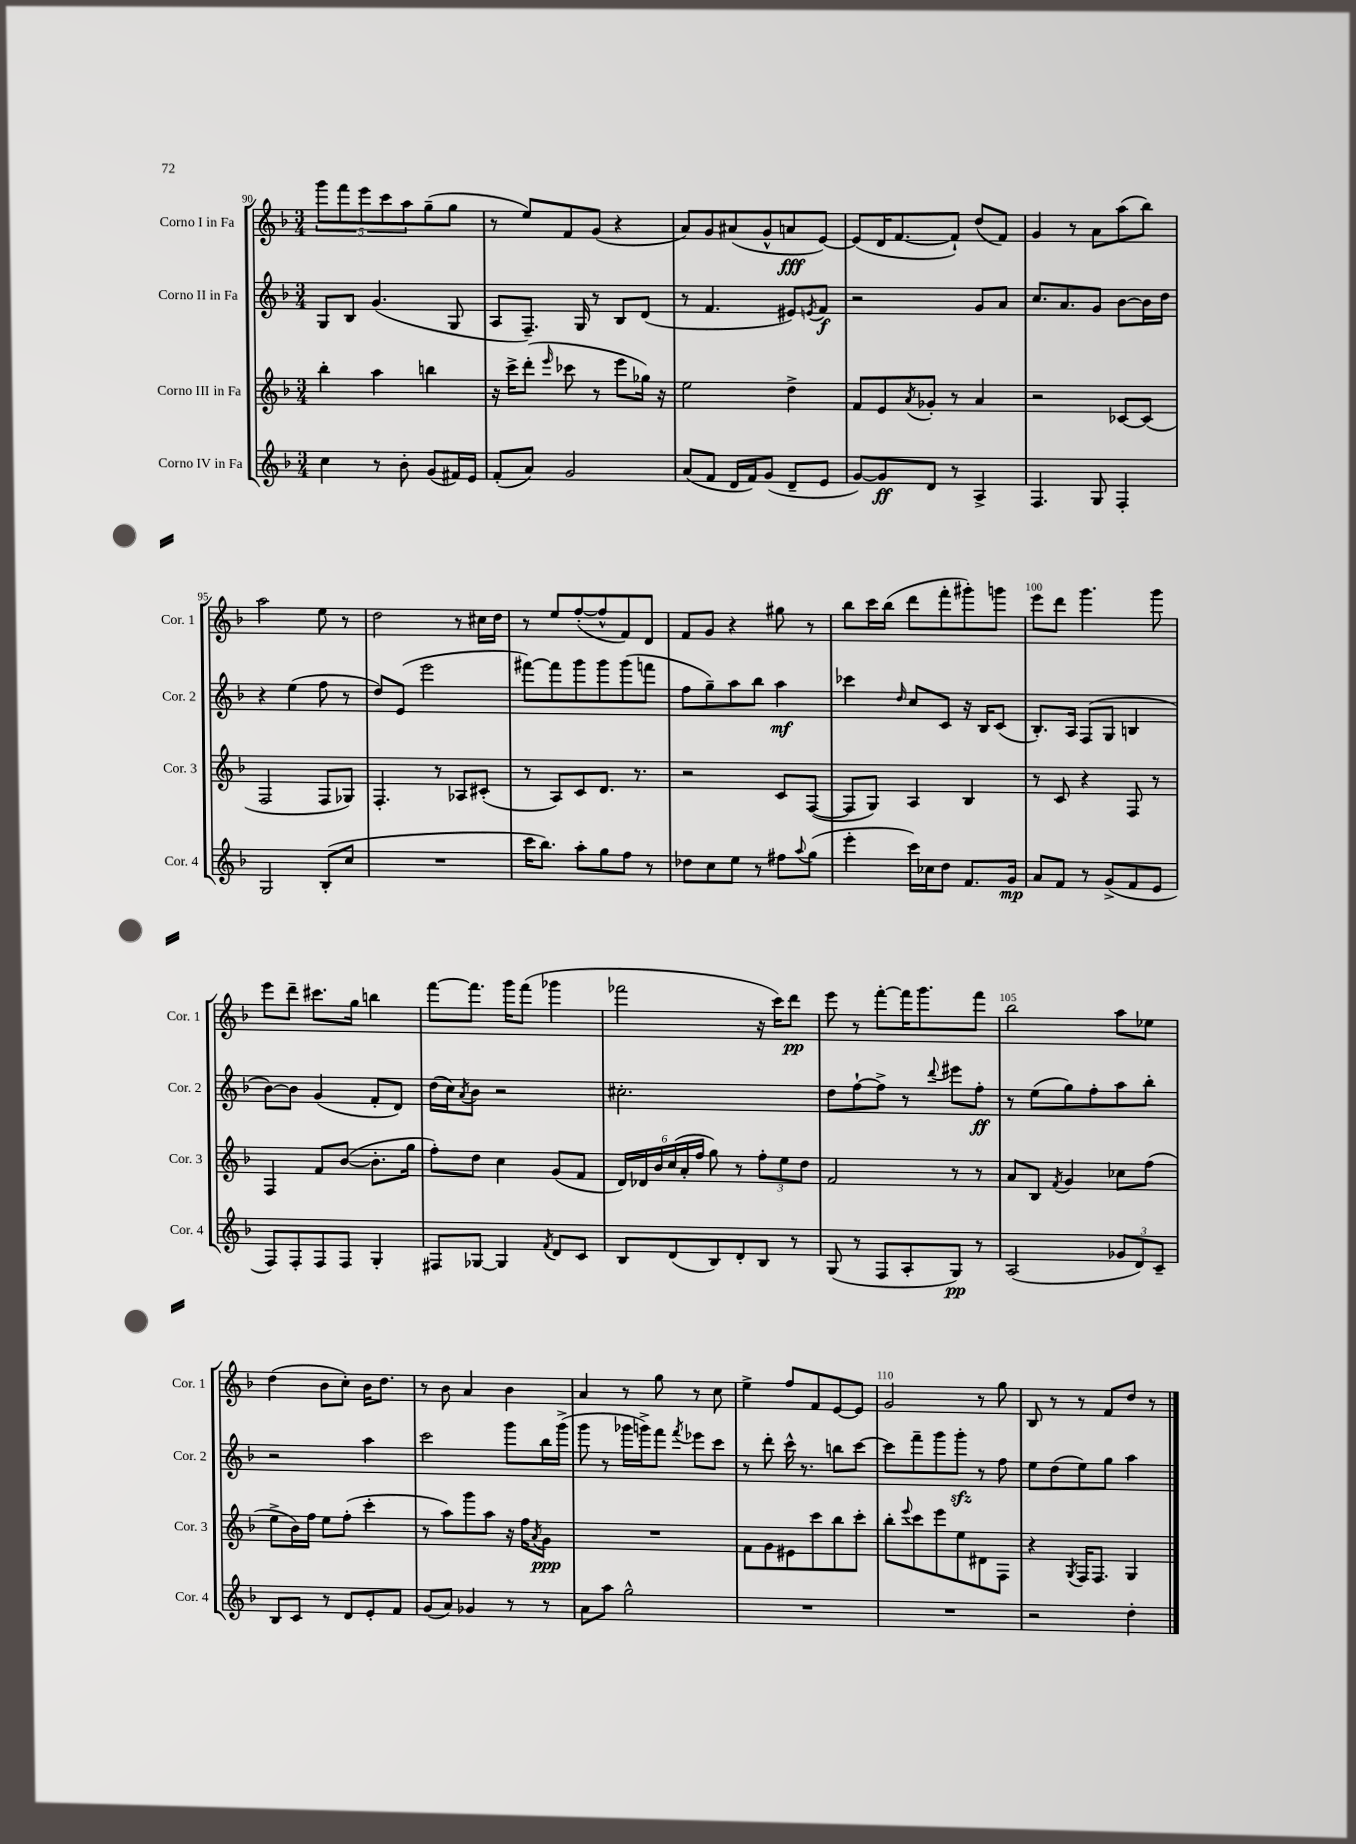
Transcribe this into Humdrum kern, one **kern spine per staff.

**kern	**dynam	**kern	**dynam	**kern	**dynam	**kern	**dynam
*part4	*part4	*part3	*part3	*part2	*part2	*part1	*part1
*staff4	*staff4	*staff3	*staff3	*staff2	*staff2	*staff1	*staff1
*I"Corno IV in Fa	*	*I"Corno III in Fa	*	*I"Corno II in Fa	*	*I"Corno I in Fa	*
*I'Cor. 4	*	*I'Cor. 3	*	*I'Cor. 2	*	*I'Cor. 1	*
*clefG2	*	*clefG2	*	*clefG2	*	*clefG2	*
*k[b-]	*	*k[b-]	*	*k[b-]	*	*k[b-]	*
*M3/4	*	*M3/4	*	*M3/4	*	*M3/4	*
=90	=90	=90	=90	=90	=90	=90	=90
4cc\	.	4bb-'\	.	8G/L	.	10ggg\L	.
.	.	.	.	.	.	10fff\	.
.	.	.	.	8B-/J	.	.	.
.	.	.	.	.	.	10eee\	.
8r	.	4aa\	.	(4.g/	.	.	.
.	.	.	.	.	.	10ccc\	.
8b-'\	.	.	.	.	.	.	.
.	.	.	.	.	.	10aa\	.
(8g/L	.	4bbn\	.	.	.	(8gg~\	.
16f#X/L)	.	.	.	8G/	.	8gg\J	.
16e/JJ	.	.	.	.	.	.	.
=91	=91	=91	=91	=91	=91	=91	=91
(8f'/L	.	16r	.	8A/L	.	8r	.
.	.	16ccc^\KL	.	.	.	.	.
8a/J)	.	(8ddd'\J	.	8.F~/J)	.	8ee/L)	.
.	.	16qqeee/	.	.	.	.	.
2g/	.	8ccc-X\	.	.	.	8f/	.
.	.	.	.	16G/	.	.	.
.	.	8r	.	8r	.	(8g/J	.
.	.	8eee\L	.	8B-/L	.	4r	.
.	.	16gg-X\Jk)	.	(8d/J	.	.	.
.	.	16r	.	.	.	.	.
=92	=92	=92	=92	=92	=92	=92	=92
(8a/L	.	2ee\	.	8r	.	8a/L)	.
8f/J	.	.	.	4.f/	.	8g/	.
16d/LL	.	.	.	.	.	(8a#X/	.
16f/J)	.	.	.	.	.	.	.
(8g/J	.	.	.	.	.	8g^^/	.
8d~/L	.	4dd^\	.	8e#X/L)	.	8an/	fff
.	.	.	.	8qen/	.	.	.
8e/J	.	.	.	8f/J	f	[8e/J)	.
=93	=93	=93	=93	=93	=93	=93	=93
[8g/L)	.	8f/L	.	2r	.	(8e/L]	.
8g/]	ff	8e/	.	.	.	16d/K	.
.	.	.	.	.	.	[8.f/	.
.	.	8qa/	.	.	.	.	.
8d/J	.	8g-X'/J	.	.	.	.	.
8r	.	8r	.	.	.	8f`/J])	.
4A^/	.	4a/	.	8g/L	.	(8dd/L	.
.	.	.	.	8a/J	.	8f/J)	.
=94	=94	=94	=94	=94	=94	=94	=94
4.F/	.	2r	.	8.cc/L	.	4g/	.
.	.	.	.	8.a/	.	.	.
.	.	.	.	.	.	8r	.
8G/	.	.	.	8g/J	.	8a\L	.
4F'/	.	[8c-X/L	.	[8b-\L	.	(8aa\	.
.	.	(8c-/J]	.	16b-\L]	.	8bb-\J)	.
.	.	.	.	16dd\JJ	.	.	.
!!LO:LB:g=z
=95	=95	=95	=95	=95	=95	=95	=95
2G/	.	2F/	.	4r	.	2aa\	.
.	.	.	.	(4ee\	.	.	.
(8B-'/L	.	8F/L	.	8ff\	.	8ee\	.
8cc/J	.	8G-X/J)	.	8r	.	8r	.
=96	=96	=96	=96	=96	=96	=96	=96
2.r	.	4.F'/	.	8dd/L)	.	2dd\	.
.	.	.	.	(8e/J	.	.	.
.	.	.	.	2eee\	.	.	.
.	.	8r	.	.	.	.	.
.	.	8A-X/L	.	.	.	8r	.
.	.	(8c#X'/J	.	.	.	16cc#X\LL	.
.	.	.	.	.	.	16dd\JJ	.
=97	=97	=97	=97	=97	=97	=97	=97
16ccc\KL	.	8r	.	[8fff#X\L)	.	8r	.
8.bb-\J)	.	.	.	.	.	.	.
.	.	8A/L)	.	8fff#\]	.	8ee/L	.
8aa'\L	.	8c/	.	8ggg\	.	([8ff'/	.
8gg\	.	8.d/J	.	8ggg\	.	8ff^^/]	.
8ff\J	.	.	.	(8ggg\	.	8f/)	.
.	.	8.r	.	.	.	.	.
8r	.	.	.	8fffn\J	.	8d/J	.
=98	=98	=98	=98	=98	=98	=98	=98
8dd-X\L	.	2r	.	8ff\L	.	8f/L	.
8cc\	.	.	.	8gg~\)	.	8g/J	.
8ee\J	.	.	.	8aa\	.	4r	.
8r	.	.	.	8bb-\J	.	.	.
8ff#X\L	.	8c/L	.	4aa\	mf	8gg#X\	.
8qqaa/	.	.	.	.	.	.	.
(8gg\J	.	([8F/J	.	.	.	8r	.
=99	=99	=99	=99	=99	=99	=99	=99
4eee'\	.	8F/L]	.	4ccc-X\	.	8bb-\L	.
.	.	8G/J)	.	.	.	16ccc\L	.
.	.	.	.	.	.	(16bb-\JJ	.
.	.	.	.	16qqdd/	.	.	.
16ccc\LL)	.	4A/	.	8cc/L	.	8ddd\L	.
16cc-X\J	.	.	.	.	.	.	.
8dd\J	.	.	.	8c/J	.	8fff'\	.
8.f/L	.	4B-/	.	16r	.	8ggg#X'\)	.
.	.	.	.	16B-/KL	.	.	.
.	.	.	.	(8c/J	.	8gggn\J	.
16g/Jk	mp	.	.	.	.	.	.
=100	=100	=100	=100	=100	=100	=100	=100
8a/L	.	8r	.	8.B-'/L)	.	8eee\L	.
8f/J	.	8c/	.	.	.	8ddd\J	.
.	.	.	.	16A/Jk	.	.	.
8r	.	4r	.	(8F/L	.	4.ggg\	.
(8g^/L	.	.	.	8G/J	.	.	.
8f/	.	8F/	.	4Bn/	.	.	.
8e/J	.	8r	.	.	.	8ggg\	.
!!LO:LB:g=z
=101	=101	=101	=101	=101	=101	=101	=101
8F/L)	.	4F/	.	[8b-\L)	.	8eee\L	.
8F'/	.	.	.	8b-\J]	.	8ddd~\J	.
8F/	.	8f/L	.	(4g/	.	8.ccc#X\L	.
8F/J	.	([8b-/J	.	.	.	.	.
.	.	.	.	.	.	16gg\Jk	.
4G'/	.	8.b-'\L]	.	8f'/L	.	4bbn\	.
.	.	.	.	8d/J)	.	.	.
.	.	16gg\Jk	.	.	.	.	.
=102	=102	=102	=102	=102	=102	=102	=102
8F#X/L	.	8ff'\L)	.	(16dd\LL	.	[8fff\L	.
.	.	.	.	16cc\J)	.	.	.
.	.	.	.	8qa/	.	.	.
[8G-X/J	.	8dd\J	.	8b-\J	.	8.fff\J]	.
4G-/]	.	4cc\	.	2r	.	.	.
.	.	.	.	.	.	16ggg\KL	.
.	.	.	.	.	.	(8fff\J	.
8qf/	.	.	.	.	.	.	.
8d/L	.	(8g/L	.	.	.	4ggg-X\	.
8c/J	.	8f/J	.	.	.	.	.
=103	=103	=103	=103	=103	=103	=103	=103
8B-/L	.	24d/LL)	.	2.cc#X'\	.	2fff-X\	.
.	.	24d-X/	.	.	.	.	.
.	.	24b-/	.	.	.	.	.
(8d/	.	(24cc/	.	.	.	.	.
.	.	24a'/	.	.	.	.	.
.	.	24ff/JJ	.	.	.	.	.
8B-/)	.	8gg\)	.	.	.	.	.
8d'/	.	8r	.	.	.	.	.
8B-/J	.	12ff'\L	.	.	.	16r	.
.	.	.	.	.	.	16ccc\KL)	.
.	.	12ee\	.	.	.	.	.
8r	.	.	.	.	.	8ddd\J	pp
.	.	12dd\J	.	.	.	.	.
=104	=104	=104	=104	=104	=104	=104	=104
(8G/	.	2f/	.	8dd\L	.	8eee\	.
8r	.	.	.	[8ff`\	.	8r	.
8F/L	.	.	.	8ff^\J]	.	[8fff'\L	.
8A'/	.	.	.	8r	.	16fff\K]	.
.	.	.	.	.	.	8.ggg\	.
.	.	.	.	8qqddd/	.	.	.
8G/J)	pp	8r	.	8eee#X\L	.	.	.
8r	.	8r	.	8ff'\J	ff	8fff\J	.
=105	=105	=105	=105	=105	=105	=105	=105
(2A/	.	8a/L	.	8r	.	2bb-\	.
.	.	8B-/J	.	(8ee\L	.	.	.
.	.	8qf/	.	.	.	.	.
.	.	4g/	.	8gg\)	.	.	.
.	.	.	.	8ff'\	.	.	.
12g-X/L	.	8cc-X\L	.	8aa\	.	8aa\L	.
12d/)	.	.	.	.	.	.	.
.	.	(8ff\J	.	8bb-'\J	.	8ee-X\J	.
12c~/J	.	.	.	.	.	.	.
!!LO:LB:g=z
=106	=106	=106	=106	=106	=106	=106	=106
8B-/L	.	8ee^\L	.	2r	.	(4dd\	.
8c/J	.	16b-\L)	.	.	.	.	.
.	.	16ff\JJ	.	.	.	.	.
8r	.	8ee\L	.	.	.	8b-\L	.
8d/L	.	(8ff'\J	.	.	.	8cc'\J)	.
8e'/	.	4ccc'\	.	4aa\	.	16b-\KL	.
.	.	.	.	.	.	8.dd\J	.
8f/J	.	.	.	.	.	.	.
=107	=107	=107	=107	=107	=107	=107	=107
(8g/L	.	8r	.	2ccc\	.	8r	.
8a/J)	.	8aa\L)	.	.	.	8b-\	.
4g-X/	.	8ggg\	.	.	.	4a/	.
.	.	8aa\J	.	.	.	.	.
8r	.	16r	.	8ggg\L	.	4b-\	.
.	.	16ff\KL	.	.	.	.	.
.	.	8qa/	.	.	.	.	.
8r	.	8g\J	ppp	16bb-\L	.	.	.
.	.	.	.	(16ggg^\JJ	.	.	.
=108	=108	=108	=108	=108	=108	=108	=108
8a\L	.	2.r	.	8ggg\	.	4a/	.
8aa\J	.	.	.	8r	.	.	.
2gg^^\	.	.	.	16ggg-X\LL	.	8r	.
.	.	.	.	16gggn^\J)	.	.	.
.	.	.	.	8fff\J	.	8gg\	.
.	.	.	.	8qfff/	.	.	.
.	.	.	.	8eee-X\L	.	8r	.
.	.	.	.	8ccc\J	.	8cc\	.
=109	=109	=109	=109	=109	=109	=109	=109
2.r	.	8f\L	.	8r	.	4ee^\	.
.	.	8g\	.	8ddd'\	.	.	.
.	.	8e#X\	.	16ccc^^\	.	8ff/L	.
.	.	.	.	8.r	.	.	.
.	.	8ccc\	.	.	.	8f/	.
.	.	8bb-\	.	8bbn\L	.	[8e/	.
.	.	8ccc'\J	.	[8ccc\J	.	8e/J]	.
=110	=110	=110	=110	=110	=110	=110	=110
2.r	.	8bb-'\L	.	8ccc\L]	.	2g/	.
.	.	8qqeee/	.	.	.	.	.
.	.	8ccc\	.	8fff~\	.	.	.
.	.	8eee\	.	8ggg\	.	.	.
.	.	8ee\	.	8gggzz'\J	.	.	.
.	.	8d#X\	.	8r	.	8r	.
.	.	8F\J	.	8ff\	.	8gg\	.
=111	=111	=111	=111	=111	=111	=111	=111
2r	.	4r	.	8ee\L	.	8B-/	.
.	.	.	.	(8dd\	.	8r	.
.	.	8qG/	.	.	.	.	.
.	.	16F/KL	.	8ee\)	.	8r	.
.	.	8.F/J	.	.	.	.	.
.	.	.	.	8gg\J	.	8f/L	.
4dd'\	.	4G/	.	4aa\	.	8dd/J	.
.	.	.	.	.	.	8r	.
==	==	==	==	==	==	==	==
*-	*-	*-	*-	*-	*-	*-	*-
